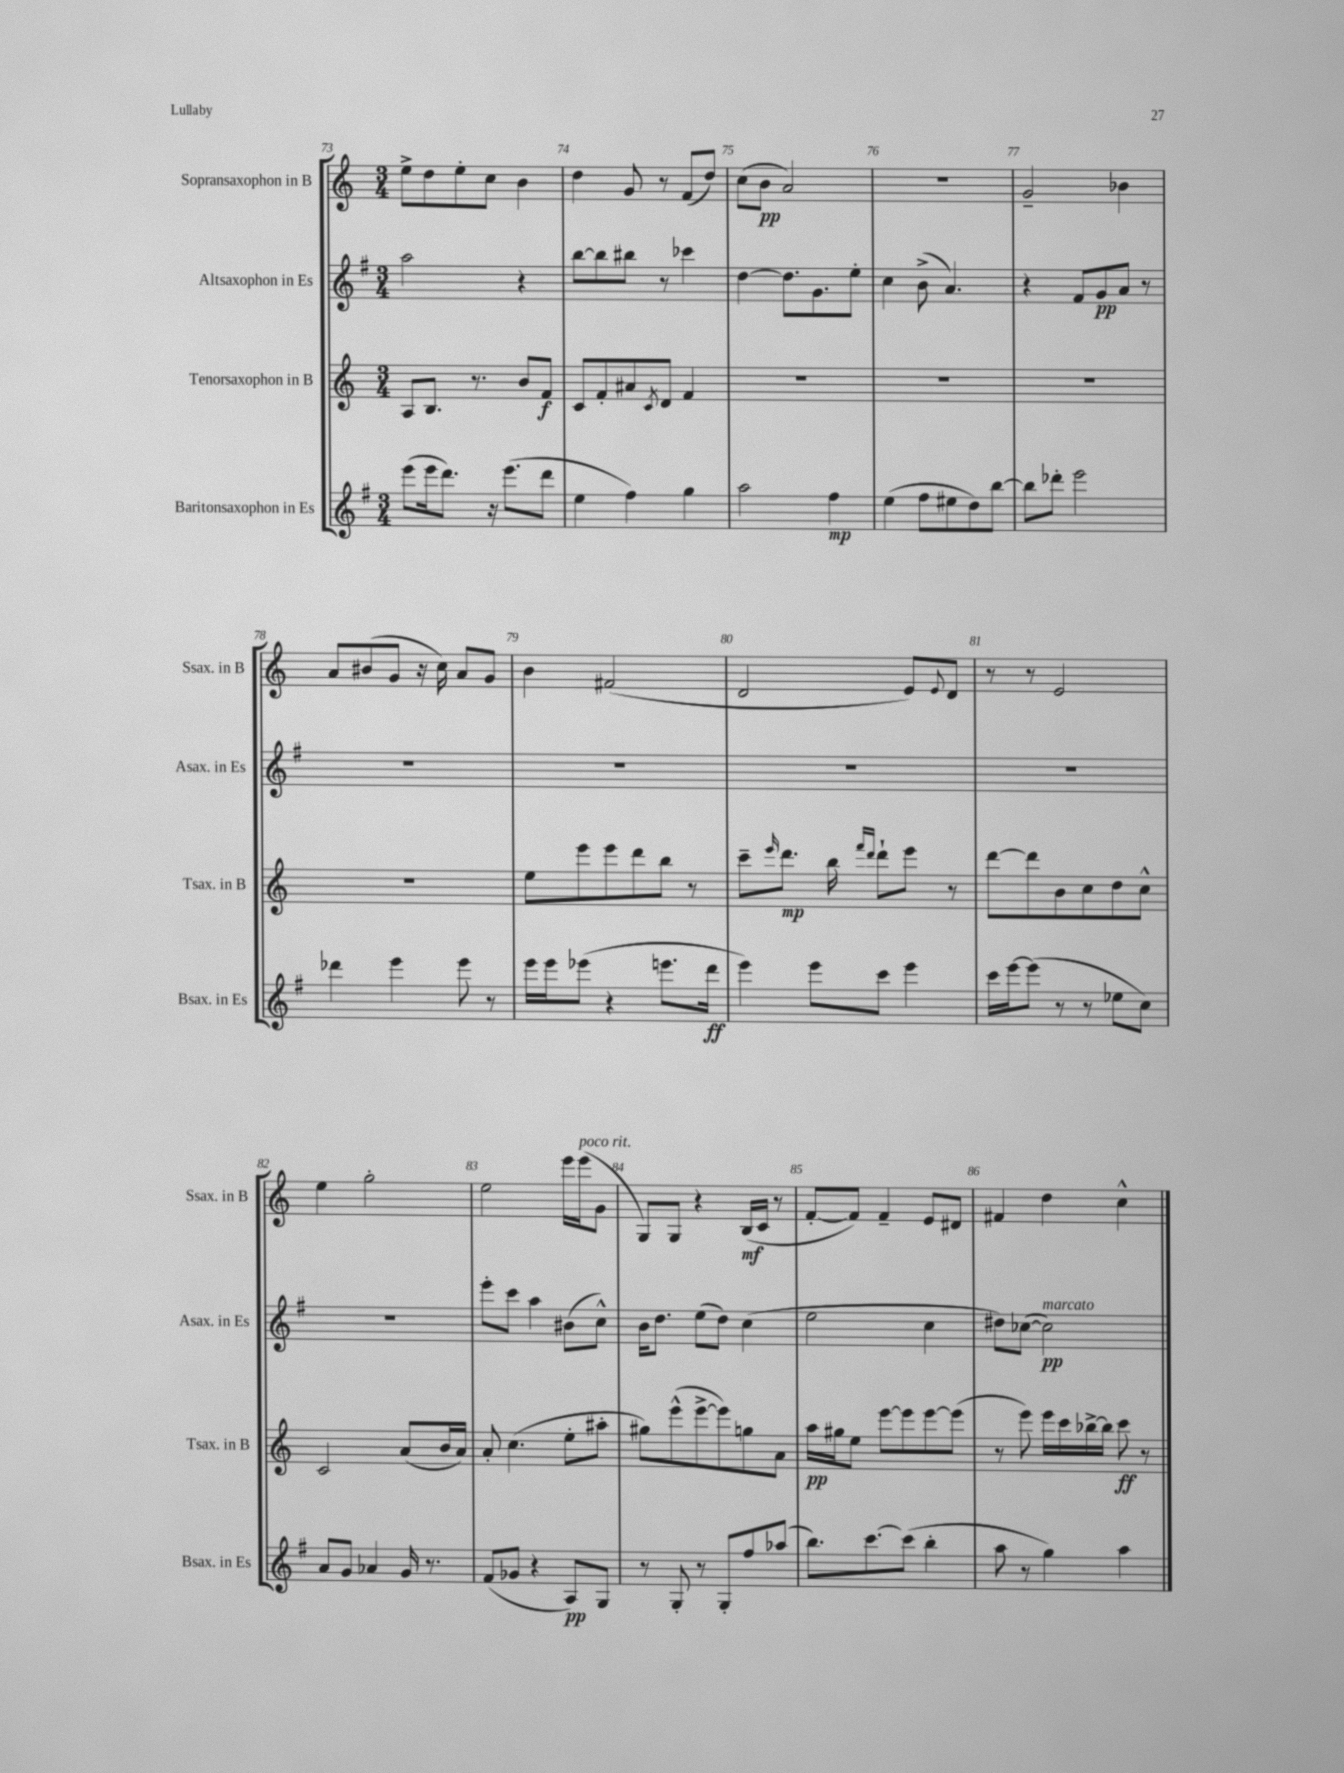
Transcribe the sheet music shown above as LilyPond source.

<<
\new StaffGroup <<
\new Staff = "s0" \with { instrumentName = "Sopransaxophon in B" shortInstrumentName = "Ssax. in B" } {
    \clef treble \key c \major \numericTimeSignature \time 3/4
    e''8-> d''8 e''8-. c''8 b'4 |
    d''4 g'8 r8 f'8( d''8) |
    c''8( b'8\pp a'2) |
    R2. |
    g'2-- bes'4 |
    a'8 bis'8( g'8 r16 c''16) a'8 g'8 |
    b'4 fis'2( |
    d'2 e'8) \appoggiatura { e'8 } d'8 |
    r8 r8 e'2 |
    e''4 g''2-. |
    e''2 e'''16 e'''16^\markup { \italic "poco rit." }( g'8 |
    g8) g8 r4 b16\mf( c'16 r8 |
    f'8~-. f'8) f'4-- e'8 dis'8 |
    fis'4 d''4 c''4-^ \bar "|." |
}
\new Staff = "s1" \with { instrumentName = "Altsaxophon in Es" shortInstrumentName = "Asax. in Es" } {
    \clef treble \key g \major \numericTimeSignature \time 3/4
    a''2 r4 |
    b''8~ b''8 bis''8 r8 ces'''4 |
    d''4~ d''8. g'8. e''8-. |
    c''4 b'8->( a'4.) |
    r4 fis'8 g'8\pp a'8 r8 |
    R2. |
    R2. |
    R2. |
    R2. |
    R2. |
    e'''8-. c'''8 a''4 bis'8( c''8-^) |
    b'16 d''8. e''8( d''8) c''4( |
    e''2 c''4 |
    dis''8) ces''8~( ces''2\pp^\markup { \italic "marcato" }) \bar "|." |
}
\new Staff = "s2" \with { instrumentName = "Tenorsaxophon in B" shortInstrumentName = "Tsax. in B" } {
    \clef treble \key c \major \numericTimeSignature \time 3/4
    a8 b8. r8. b'8 f'8\f |
    c'8 f'8-. ais'8 \acciaccatura { c'8 } d'8 f'4 |
    R2. |
    R2. |
    R2. |
    R2. |
    e''8 e'''8 e'''8 d'''8 b''8 r8 |
    c'''8-- \grace { e'''16 } d'''8.\mp b''16 \grace { f'''16 d'''16 } d'''8-! e'''8 r8 |
    d'''8~ d'''8 b'8 c''8 d''8 c''8-^ |
    c'2 a'8( b'16 a'16) |
    a'8-. c''4.( e''8-. ais''8-. |
    gis''8) e'''8-^( e'''8~-> e'''8) g''8 a'8 |
    a''16\pp gis''16 e''8 e'''8~ e'''8 e'''8~ e'''8( |
    r8 e'''8) e'''16 c'''16 bes''16~-> bes''16 c'''8\ff r8 \bar "|." |
}
\new Staff = "s3" \with { instrumentName = "Baritonsaxophon in Es" shortInstrumentName = "Bsax. in Es" } {
    \clef treble \key g \major \numericTimeSignature \time 3/4
    e'''8( e'''16 d'''8.) r16 e'''8.( d'''8 |
    e''4 fis''4) g''4 |
    a''2 fis''4\mp |
    e''4( fis''8 eis''8 d''8) b''8~ |
    b''8 des'''8-. e'''2 |
    des'''4 e'''4 e'''8 r8 |
    e'''16 e'''16 ees'''8( r4 e'''8. d'''16\ff |
    e'''4) e'''8 c'''8 e'''4 |
    c'''16 e'''16~ e'''8( r8 r8 ees''8 c''8) |
    a'8 g'8 aes'4 g'16 r8. |
    fis'8( ges'8 r4 a8\pp) g8 |
    r8 g8-. r8 g8-. fis''8 aes''8( |
    b''8.) c'''8.~ c'''8( b''4-. |
    a''8 r8 g''4) a''4 \bar "|." |
}
>>
>>
\layout { \context { \Score currentBarNumber = #73 \override BarNumber.break-visibility = ##(#f #t #t) barNumberVisibility = #all-bar-numbers-visible } }
